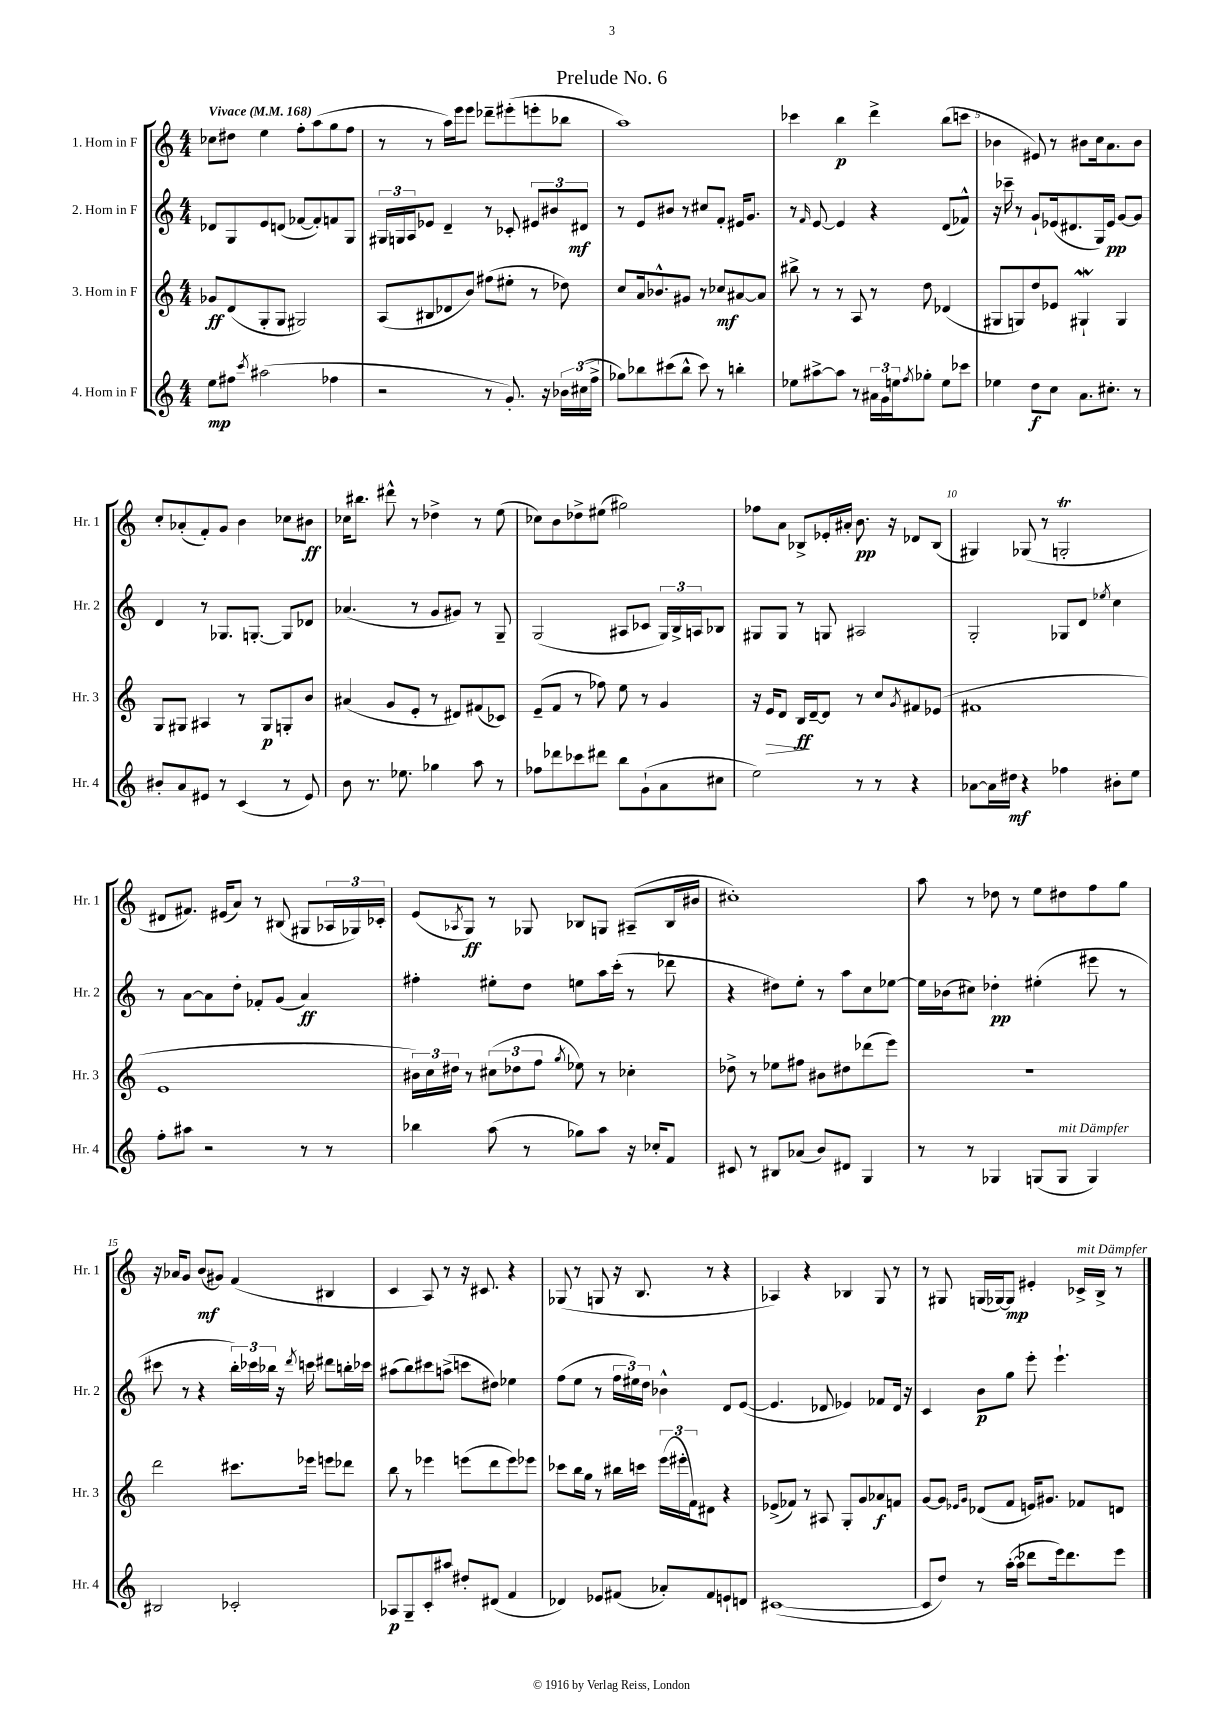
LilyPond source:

\header { title = "Prelude No. 6" }
<<
\new StaffGroup <<
\new Staff = "s0" \with { instrumentName = "1. Horn in F" shortInstrumentName = "Hr. 1" } {
    \clef treble \key c \major \numericTimeSignature \time 4/4 \tempo "Vivace" 4 = 168
    ces''8 dis''8 e''4 f''8-. a''8( g''8 f''8 |
    r8 r8 a''16) e'''16 e'''8 des'''8-- eis'''8-.( e'''8-. bes''8 |
    a''1) |
    ces'''4 b''4\p d'''4-> b''8( c'''8 |
    bes'4 eis'8) r8 bis'8 c''16 a'8. bis'8 |
    c''8-. aes'8-.( f'8-.) g'8 b'4 ces''8 bis'8\ff |
    ces''16 bis''8. dis'''8-^ r8 des''4-> r8 e''8( |
    ces''8) b'8 des''8-> eis''8( gis''2) |
    fes''8 a'8 bes8-> ees'16-. ais'16-. b'8.\pp r16 des'8 bes8( |
    gis4) ges8( r8 g2-.\trill |
    dis'8 fis'8.) eis'16( a'8) r8 bis8( gis8 \tuplet 3/2 { aes16 ges16) ces'16-. } |
    e'8( \acciaccatura { aes8 } g8\ff) r8 ges8 bes8 g8 ais8--( bes16 bis'16 |
    cis''1-.) |
    a''8 r8 des''8 r8 e''8 dis''8 f''8 g''8 |
    r16 aes'16 g'8 b'8\mf( gis'8) f'4( bis4 |
    c'4 a8) r8 r16 cis'8. r4 |
    ges8( r8 g8 r16 b8. r8 r4 |
    aes4) r4 bes4 g8 r8 |
    r8 gis8 g16( ges16~) ges8\mp eis'4-. ces'16->^\markup { \italic "mit Dämpfer" } b16-> r8 \bar "|." |
}
\new Staff = "s1" \with { instrumentName = "2. Horn in F" shortInstrumentName = "Hr. 2" } {
    \clef treble \key c \major \numericTimeSignature \time 4/4
    des'8 g8 e'8 d'8( fes'8~ fes'8-.) f'8 g8 |
    \tuplet 3/2 { gis16 g16 a16 } ees'8 d'4-- r8 ces'8-. \tuplet 3/2 { eis'8 bis'8 dis'8\mf } |
    r8 e'8 bis'8 r8 cis''8 f'8-. eis'16 g'8. |
    r8 \grace { f'16 } e'8~ e'4 r4 d'8( fes'8-^) |
    r16 ces'''16-- r8 g'8-! ees'16( dis'8. g16) ees'16\pp g'8~ g'8 |
    d'4 r8 ges8. g8.~-. g8 des'8 |
    aes'4.( r8 g'8 gis'8) r8 g8-- |
    g2( ais8 ces'8 \tuplet 3/2 { g16) b16-> a16 } bes8 |
    gis8 gis8 r8 g8 ais2 |
    g2-. ges8 d'8 \acciaccatura { ees''8 } c''4 |
    r8 a'8~ a'8 d''8-. fes'8-. g'8( a'4\ff) |
    fis''4-. eis''8-. d''8 e''8 a''16 c'''16-.( r8 des'''8 |
    r4 dis''8) e''8-. r8 a''8 c''8 ees''8~ |
    ees''16 bes'16( cis''8) des''4-.\pp eis''4-.( eis'''8 r8 |
    cis'''8 r8 r4 \tuplet 3/2 { b''16-.) ces'''16 bes''16 } r16 \acciaccatura { d'''8 } c'''16 dis'''8 b''16-. ces'''16 |
    ais''8( b''8) cis'''8 a''8->( c'''8 dis''8) ees''4 |
    f''8( e''8 r8 \tuplet 3/2 { f''16 eis''16) d''16 } bes'4-^ d'8 e'8~( |
    e'4. des'8 ees'4) fes'8 des'16 r16 |
    c'4 b'8\p g''8 e'''8-. e'''4.-! \bar "|." |
}
\new Staff = "s2" \with { instrumentName = "3. Horn in F" shortInstrumentName = "Hr. 3" } {
    \clef treble \key c \major \numericTimeSignature \time 4/4
    ges'8\ff d'8( g8-. g8 gis2) |
    a8( bis8 des'8 b'8) fis''8( eis''8-. r8 des''8) |
    c''8 a'16 bes'8.-^ gis'8 r8 ces''8\mf ais'8~ ais'8 |
    bis''8-> r8 r8 a8 r8 d''8 des'4( |
    gis8 g8) d''8 ees'8 gis4-!\mordent gis4 |
    g8 gis8 ais4 r8 gis8\p g8-. b'8 |
    ais'4( g'8 e'8-. r8 dis'8) fis'8( ces'8) |
    e'8--( f'8 r8 fes''8) e''8 r8 g'4 |
    r16 e'16\> d'8 b16\ff\! d'16~-- d'8 r8 c''8 \acciaccatura { g'8 } fis'8 ees'8( |
    fis'1 |
    e'1 |
    \tuplet 3/2 { bis'16) c''16 dis''16 } r8 \tuplet 3/2 { cis''8( des''8 f''8 } \acciaccatura { g''8 } ees''8) r8 ces''4-. |
    des''8-> r8 ees''8 fis''8 bis'8 dis''8 des'''8( e'''8) |
    R1 |
    d'''2 cis'''8. ees'''16 e'''8 des'''8 |
    b''8 r8 ees'''4 e'''8( d'''8 e'''8) ees'''8 |
    ces'''8 b''16 g''16 r8 bis''16 c'''16 \tuplet 3/2 { e'''16( eis'''16-. f'16) } dis'8 r4 |
    ees'8->( fes'8) r8 ais8 g8-. g'8 aes'8\f f'8 |
    g'8~ g'8 \grace { ees'16 g'16 } des'8( f'8 e'16) gis'8. fes'8 d'8 \bar "|." |
}
\new Staff = "s3" \with { instrumentName = "4. Horn in F" shortInstrumentName = "Hr. 4" } {
    \clef treble \key c \major \numericTimeSignature \time 4/4
    e''8\mp fis''8 \acciaccatura { c'''8 } ais''2( fes''4 |
    r2 r8 g'8.-.) r16 \tuplet 3/2 { bes'16 cis''16( f''16-> } |
    ges''8) bes''8 cis'''8( bes''8-^ cis'''8) r8 b''4-. |
    ees''8 ais''8~-> ais''8 r8 \tuplet 3/2 { ais'16 g'16 e''16 } \acciaccatura { f''8 } ges''8-. e''8 ces'''8 |
    ees''4 d''8\f c''8 a'8. cis''8.-. r8 |
    bis'8-. a'8 eis'8 r8 c'4( r8 eis'8) |
    b'8 r8. ees''8. ges''4 a''8 r8 |
    fes''8 des'''8 ces'''8 dis'''8 b''8 g'8-!( a'8 cis''8 |
    e''2) r8 r8 r4 |
    aes'8~ aes'16 dis''16\mf r4 fes''4 bis'8-. e''8 |
    f''8-. ais''8 r2 r8 r8 |
    bes''4 a''8( r8 ges''8) a''8 r16 ces''16-. f'8 |
    cis'8 r8 bis8 aes'8( b'8) dis'8 g4 |
    r8 r8 ges4 g8( g8^\markup { \italic "mit Dämpfer" } g4) |
    bis2 ces'2-. |
    aes8\p g8-- c'8-. ais''8 dis''8-. dis'8( f'4 |
    des'4) ees'8 fis'8( aes'8-.) fis'8 e'8-! d'8 |
    cis'1~( |
    cis'8 d''8) r8 a''16~-.( a''16 des'''8 e'''16) des'''8. e'''8 \bar "|." |
}
>>
>>
\layout { \context { \Score \override BarNumber.break-visibility = ##(#f #t #t) barNumberVisibility = #(every-nth-bar-number-visible 5) } }
